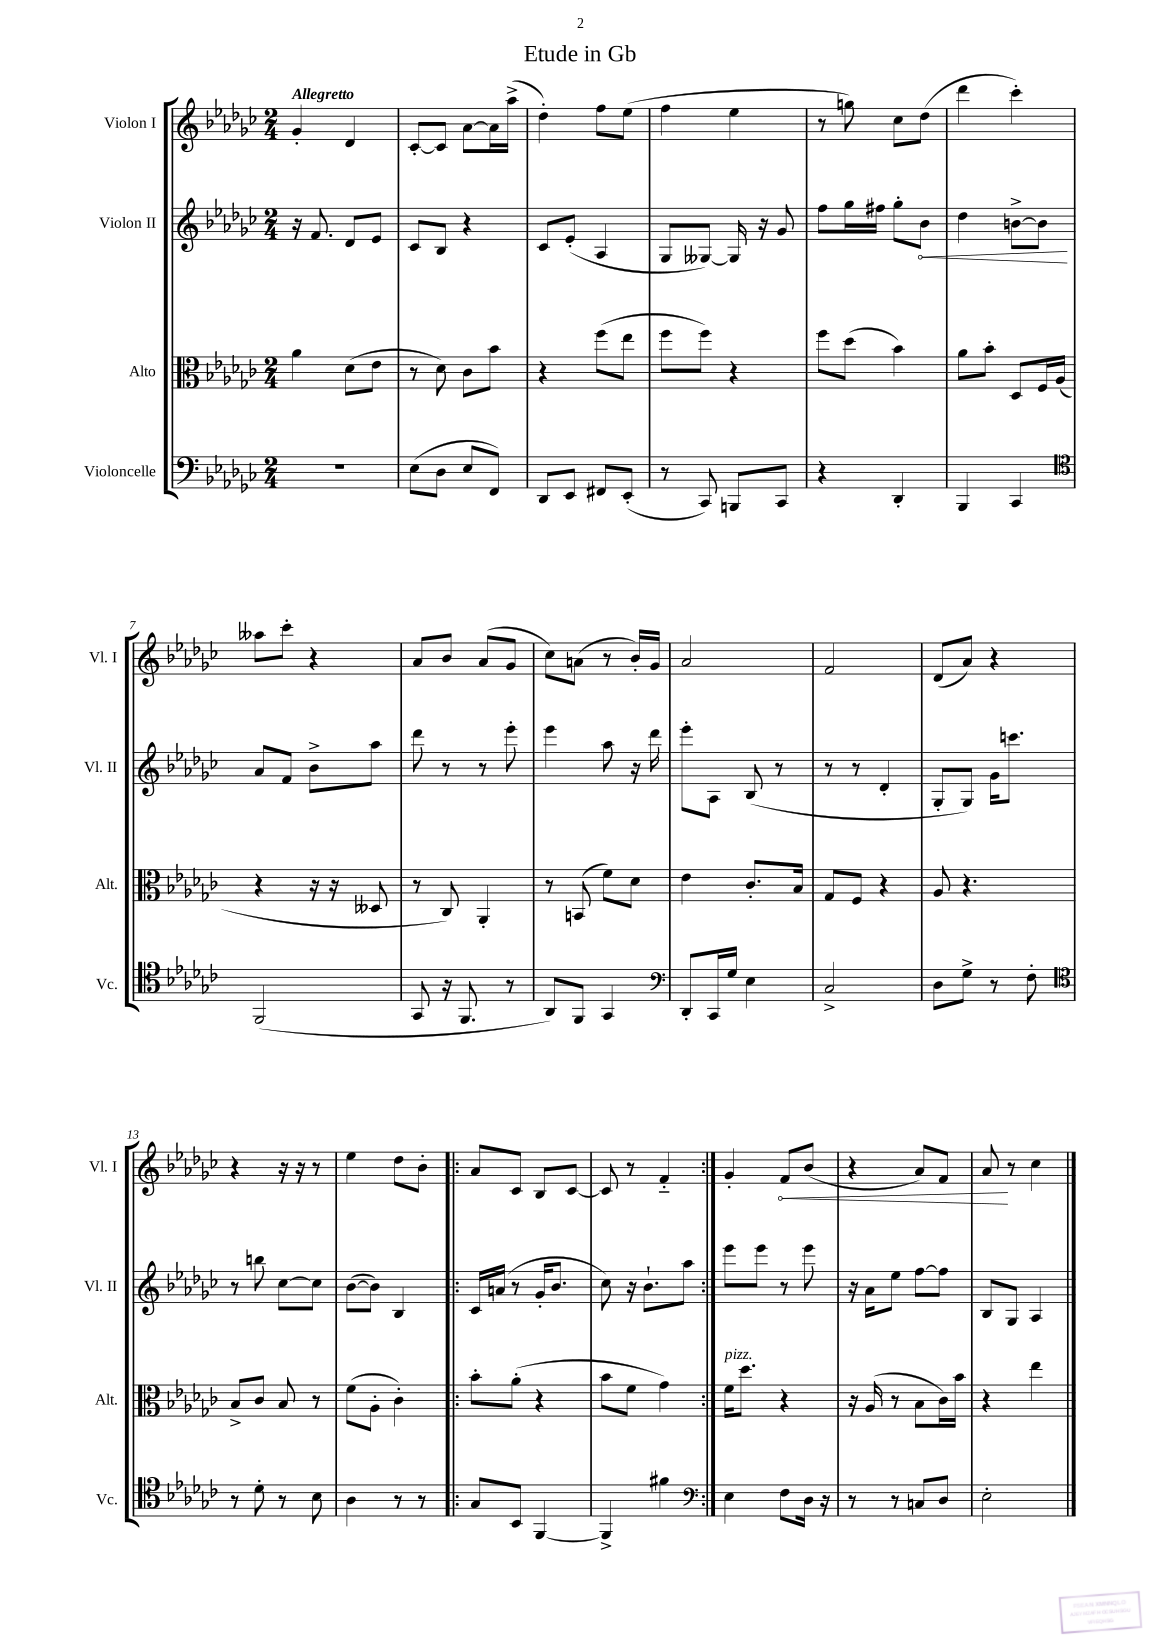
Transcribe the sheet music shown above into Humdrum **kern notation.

**kern	**kern	**kern	**kern
*staff4	*staff3	*staff2	*staff1
*clefF4	*clefC3	*clefG2	*clefG2
*k[b-e-a-d-g-c-]	*k[b-e-a-d-g-c-]	*k[b-e-a-d-g-c-]	*k[b-e-a-d-g-c-]
*M2/4	*M2/4	*M2/4	*M2/4
2r	4a-\	16r	4g-'/
.	.	8.f/	.
.	(8d-\L	8d-/L	4d-/
.	8e-\J	8e-/J	.
=	=	=	=
(8E-\L	8r	8c-/L	[8c-'/L
8D-\J	8d-\)	8B-/J	8c-/]J
8E-/L	8c-\L	4r	[8a-\L
8FF/J)	8b-\J	.	16a-\]L
.	.	.	(16aa-^\JJ
=	=	=	=
8DD-/L	4r	8c-/L	4dd-'\)
8EE-/J	.	(8e-'/J	.
8FF#/L	(8ff\L	4A-/	8ff\L
(8EE-'/J	8ee-\J	.	(8ee-\J
=	=	=	=
8r	8ff\L	8G-/L	4ff\
8CC-/)	8ff\J)	[8G--/J)	.
8BBB/L	4r	16G--/]	4ee-\
.	.	16r	.
8CC-/J	.	8g-/	.
=	=	=	=
4r	8ff\L	8ff\L	8r
.	(8dd-\J	16gg-\L	8gg\)
.	.	16ff#\JJ	.
4DD-'/	4b-\)	8gg-'\L	8cc-\L
.	.	8b-\J	(8dd-\J
=	=	=	=
4BBB-/	8a-\L	4dd-\	4ddd-\
.	8b-'\J	.	.
4CC-/	8D-/L	[8b^\L	4ccc-'\)
.	16F/L	8b\]J	.
.	(16A-/JJ	.	.
=	=	=	=
*clefC4	*	*	*
(2FF/	4r	8a-/L	8aa--\L
.	.	8f/J	8ccc-'\J
.	16r	8b-^\L	4r
.	16r	.	.
.	8D--/	8aa-\J	.
=	=	=	=
8GG-/	8r	8ddd-\	8a-/L
16r	8C-/)	8r	8b-/J
8.FF/	.	.	.
.	4AA-'/	8r	(8a-/L
8r	.	8eee-'\	8g-/J
=	=	=	=
8AA-/L)	8r	4eee-\	8cc-\L)
8FF/J	(8BB/	.	(8a\J
4GG-/	8f\L)	8aa-\	8r
.	8d-\J	16r	16b-'/LL)
.	.	16ddd-\	16g-/JJ
=	=	=	=
*clefF4	*	*	*
8DD-'/L	4e-\	8eee-'\L	2a-/
16CC-/L	.	8A-\J	.
16G-/JJ	.	.	.
4E-\	8.c-'/L	(8B-/	.
.	.	8r	.
.	16B-/Jk	.	.
=	=	=	=
2C-^/	8G-/L	8r	2f/
.	8F/J	8r	.
.	4r	4d-'/	.
=	=	=	=
8D-\L	8A-/	8G-'/L	(8d-/L
8G-^\J	4.r	8G-/J)	8a-/J)
8r	.	16g-\LK	4r
.	.	8.ccc\J	.
8F'\	.	.	.
=	=	=	=
*clefC4	*	*	*
8r	8B-^/L	8r	4r
8d-'\	8c-/J	8bb\	.
8r	8B-/	[8cc-\L	16r
.	.	.	16r
8B-\	8r	8cc-\]J	8r
=	=	=	=
4A-\	(8f\L	([8b-\L	4ee-\
.	8A-'\J	8b-\]J)	.
8r	4c-'\)	4B-/	8dd-\L
8r	.	.	8b-'\J
=!|:	=!|:	=!|:	=!|:
8G-/L	8b-'\L	16c-/LL	8a-/L
.	.	(16a/JJ	.
8BB-/J	(8a-'\J	8r	8c-/J
[4FF/	4r	16g-'/LK	8B-/L
.	.	8.b-/J	.
.	.	.	[8c-/J
=	=	=	=
4FF^/]	8b-\L	8cc-\)	8c-/]
.	8f\J	16r	8r
.	.	8.b-`\L	.
4f#\	4g-\)	.	4f'~/
.	.	8aa-\J	.
=:|!	=:|!	=:|!	=:|!
*clefF4	*	*	*
4E-\	16f\LK	8eee-\L	4g-'/
.	8.dd-\J	.	.
.	.	8eee-\J	.
8F\L	4r	8r	8f/L
16D-\Jk	.	8eee-\	(8b-/J
16r	.	.	.
=	=	=	=
8r	16r	16r	4r
.	(16A-/	16a-\LK	.
8r	8r	8ee-\J	.
8C/L	8B-\L	[8ff\L	8a-/L)
8D-/J	16c-\L)	8ff\]J	8f/J
.	16b-\JJ	.	.
=	=	=	=
2E-'\	4r	8B-/L	8a-/
.	.	8G-/J	8r
.	4ee-\	4A-/	4cc-\
==	==	==	==
*-	*-	*-	*-
